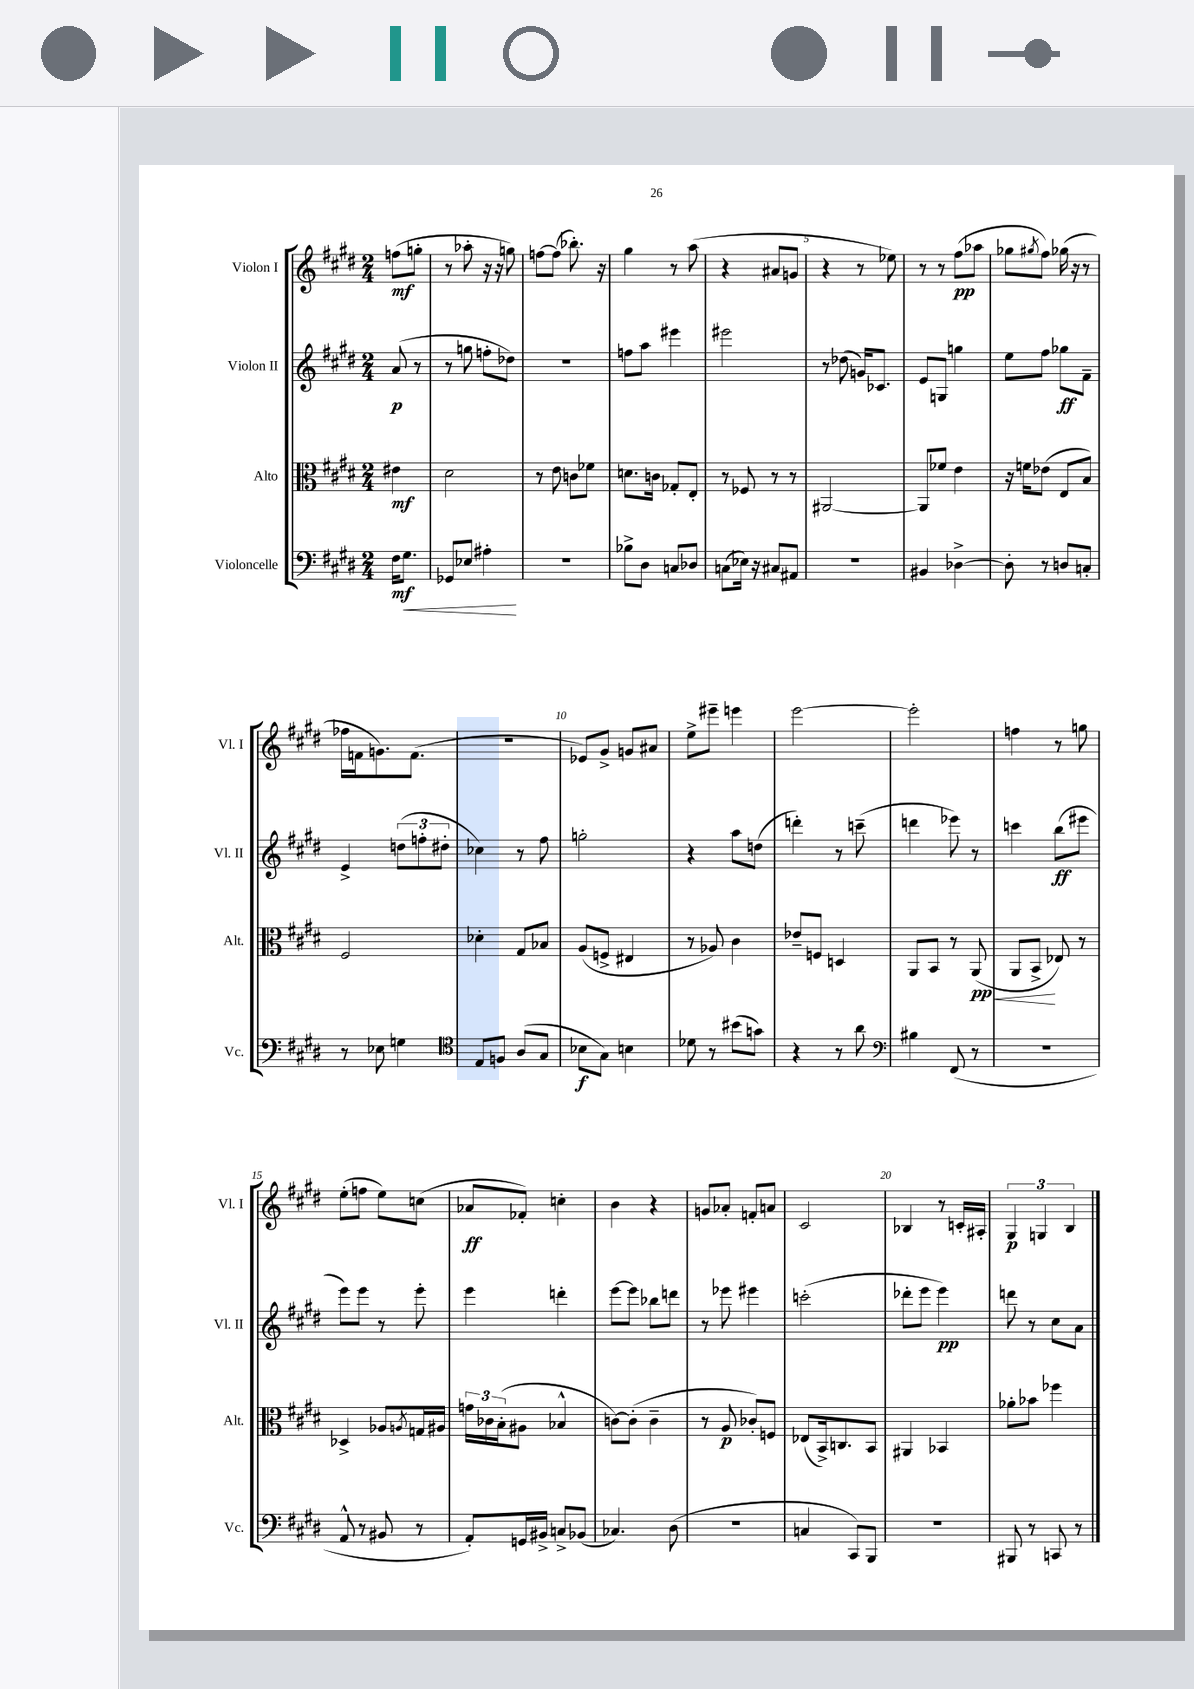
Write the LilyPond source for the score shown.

<<
\new StaffGroup <<
\new Staff = "s0" \with { instrumentName = "Violon I" shortInstrumentName = "Vl. I" } {
    \clef treble \key e \major \numericTimeSignature \time 2/4 \partial 4
    f''8\mf( g''8-. |
    r8 aes''8-. r16 r16 g''8) |
    f''8~ f''8( bes''8.-.) r16 |
    gis''4 r8 a''8( |
    r4 ais'8 g'8 |
    r4 r8 ees''8) |
    r8 r8 fis''8\pp( aes''8 |
    ges''8 \acciaccatura { gis''8 } fis''8) ges''16( r16 r8 |
    fes''16 f'16 g'8.) f'8.( |
    r2 |
    ees'8) gis'8-> g'8 ais'8 |
    e''8-> eis'''8-- e'''4 |
    e'''2~ |
    e'''2-. |
    f''4 r8 g''8 |
    e''8-.( f''8 e''8) c''8( |
    aes'8\ff fes'8-.) c''4-. |
    b'4 r4 |
    g'8 aes'8-. f'8-. a'8 |
    cis'2 |
    bes4 r8 c'16-. ais16-. |
    \tuplet 3/2 { gis4\p g4 b4 } \bar "|." |
}
\new Staff = "s1" \with { instrumentName = "Violon II" shortInstrumentName = "Vl. II" } {
    \clef treble \key e \major \numericTimeSignature \time 2/4 \partial 4
    a'8\p( r8 |
    r8 g''8 f''8-. des''8) |
    r2 |
    f''8 a''8 eis'''4 |
    eis'''2 |
    r8 des''8( g'16) ces'8. |
    e'8 g8 g''4 |
    e''8 fis''8 ges''8\ff fis'8-- |
    e'4-> \tuplet 3/2 { d''8( f''8-. dis''8-. } |
    ces''4) r8 fis''8 |
    g''2-. |
    r4 a''8 d''8( |
    d'''4-.) r8 c'''8--( |
    d'''4 ees'''8) r8 |
    c'''4 b''8\ff( eis'''8 |
    e'''8) e'''8 r8 e'''8-. |
    e'''4 d'''4-. |
    e'''8~ e'''8 bes''8 d'''8 |
    r8 ees'''8 eis'''4 |
    c'''2-.( |
    des'''8-. e'''8 e'''4\pp) |
    d'''8 r8 cis''8 a'8 \bar "|." |
}
\new Staff = "s2" \with { instrumentName = "Alto" shortInstrumentName = "Alt." } {
    \clef alto \key e \major \numericTimeSignature \time 2/4 \partial 4
    eis'4\mf |
    dis'2 |
    r8 e'8 c'8 fes'8 |
    d'8. c'16 ges8-. e8-. |
    r8 fes8 r8 r8 |
    ais,2~ |
    ais,8 fes'8 e'4 |
    r16 f'16 ees'8( e8 b8) |
    fis2 |
    des'4-. gis8 bes8 |
    a8( f8-> eis4 |
    r8 aes8) cis'4 |
    ees'8-- f8 d4 |
    a,8 b,8 r8 a,8\pp\<( |
    a,8 b,8->\! ees8) r8 |
    des4-> aes8 \acciaccatura { a8 } g16 ais16 |
    \tuplet 3/2 { g'16 ces'16 b16-.( } ais8 bes4-^ |
    c'8~) c'8-.( c'4-- |
    r8 a8\p ces'8-.) f8 |
    ees8( b,16->) c8. b,8 |
    ais,4 bes,4 |
    aes'8-. bes'8 fes''4 \bar "|." |
}
\new Staff = "s3" \with { instrumentName = "Violoncelle" shortInstrumentName = "Vc." } {
    \clef bass \key e \major \numericTimeSignature \time 2/4 \partial 4
    fis16\mf gis8.\< |
    ges,8 ees8 ais4-.\! |
    R2 |
    bes8-> dis8 c8 des8 |
    c8( ees16) r16 cis8 ais,8 |
    R2 |
    bis,4 des4~-> |
    des8-. r8 d8 c8-. |
    r8 ees8 g4 |
    \clef tenor e8 f8 a8( gis8 |
    bes8\f gis8) b4 |
    des'8 r8 bis'8( g'8) |
    r4 r8 a'8 |
    \clef bass bis4 fis,8( r8 |
    R2 |
    a,8-^ r8 bis,8 r8 |
    a,8-.) g,16 bis,16-> c8-> bes,8( |
    ces4.) dis8( |
    R2 |
    c4 cis,8) b,,8 |
    r2 |
    bis,,8 r8 c,8 r8 \bar "|." |
}
>>
>>
\layout { \context { \Score \override BarNumber.break-visibility = ##(#f #t #t) barNumberVisibility = #(every-nth-bar-number-visible 5) } }
